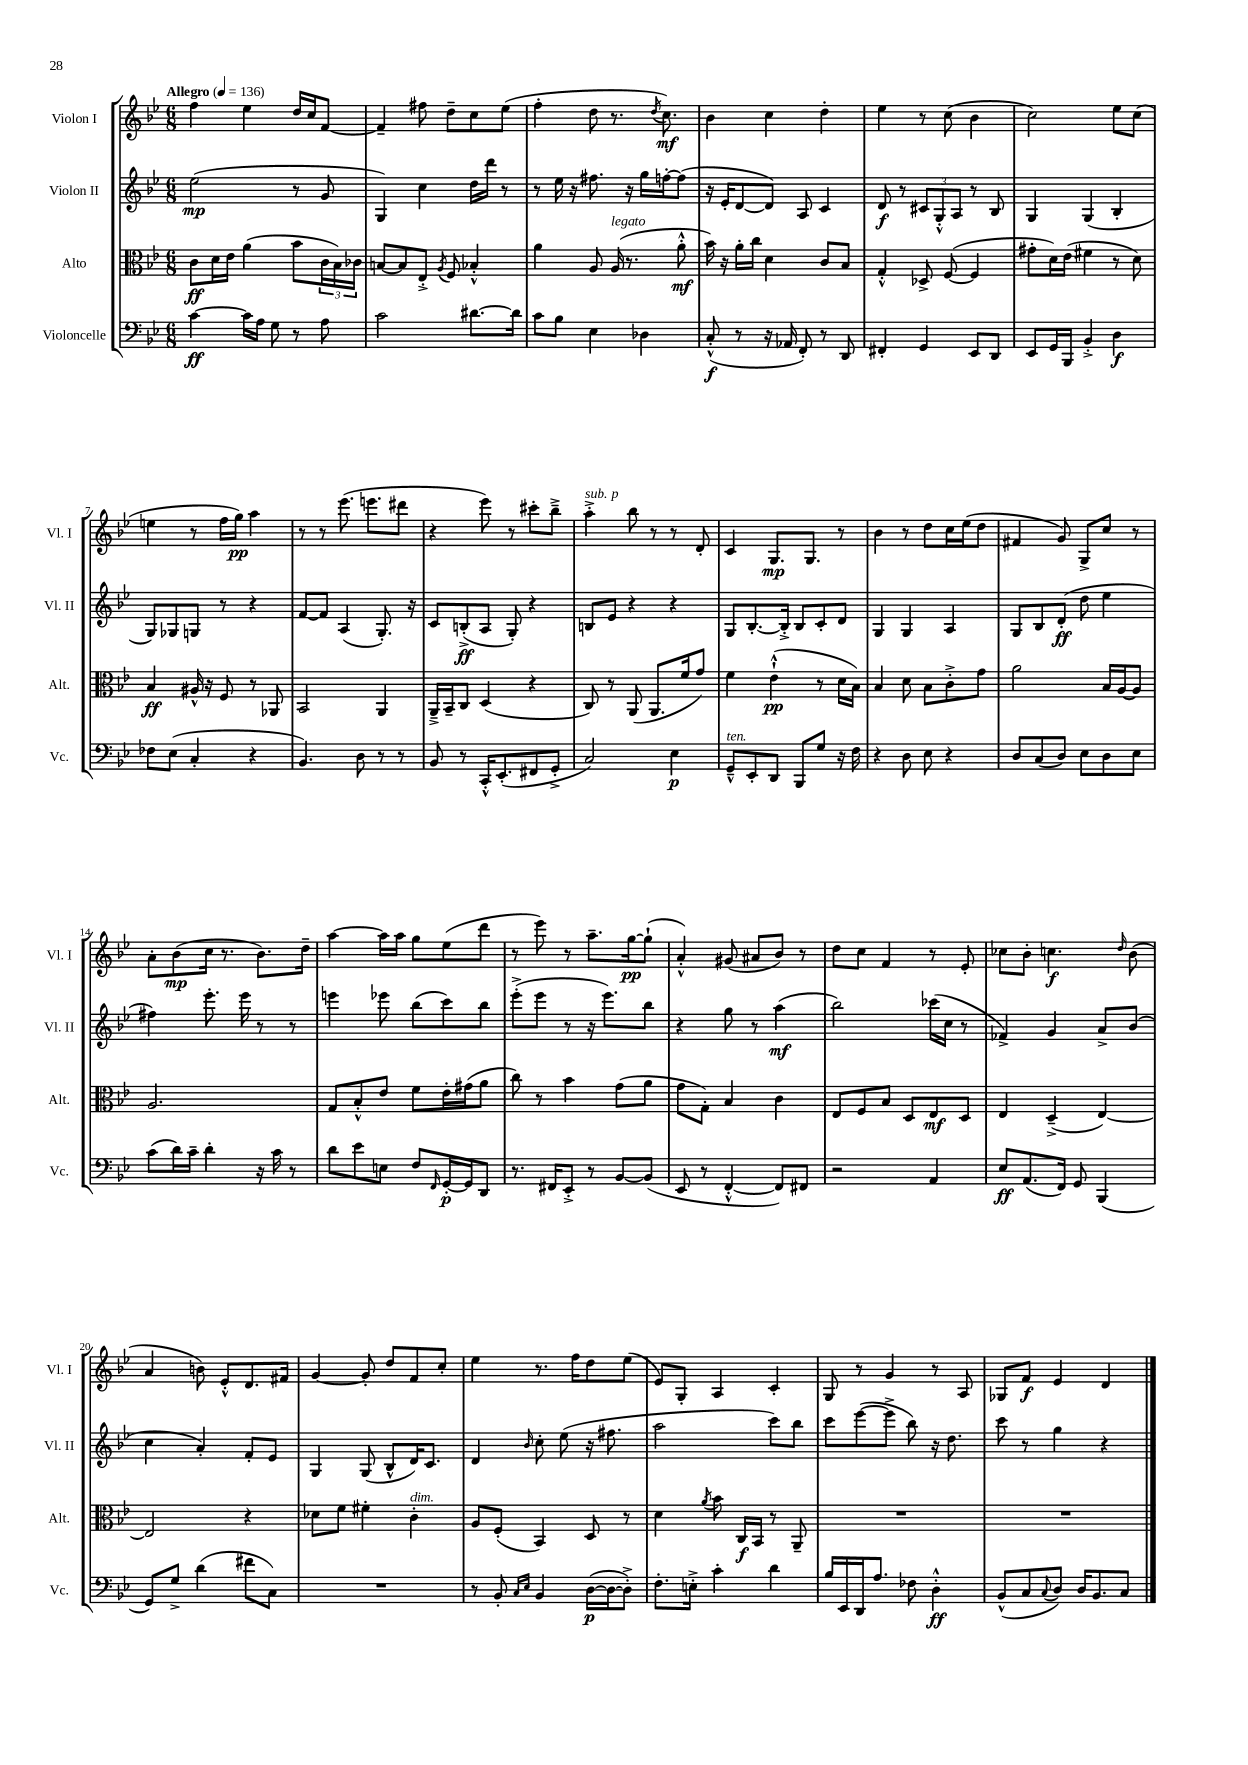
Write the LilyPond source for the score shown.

<<
\new StaffGroup <<
\new Staff = "s0" \with { instrumentName = "Violon I" shortInstrumentName = "Vl. I" } {
    \clef treble \key bes \major \numericTimeSignature \time 6/8 \tempo "Allegro" 4 = 136
    f''4 ees''4 d''16 c''16 f'8~ |
    f'4-- fis''8 d''8-- c''8 ees''8( |
    f''4-. d''8 r8. \acciaccatura { d''8 } c''8.\mf) |
    bes'4 c''4 d''4-. |
    ees''4 r8 c''8( bes'4 |
    c''2) ees''8 c''8( |
    e''4 r8 f''16 g''16\pp) a''4 |
    r8 r8 ees'''8.( e'''8. dis'''8 |
    r4 ees'''8) r8 cis'''8-. bes''8---> |
    a''4-.->^\markup { \italic "sub. p" } bes''8 r8 r8 d'8-. |
    c'4 g8.\mp g8. r8 |
    bes'4 r8 d''8 c''16 ees''16( d''8 |
    fis'4 g'8) g8-> c''8 r8 |
    a'8-. bes'8\mp( c''16 r8. bes'8.) d''16-- |
    a''4~ a''16 a''16 g''8 ees''8( d'''8 |
    r8 ees'''8) r8 a''8.-- g''16~\pp g''8-!( |
    a'4-.-^) gis'8( ais'8 bes'8) r8 |
    d''8 c''8 f'4 r8 ees'8-. |
    ces''8 bes'8-. c''4.\f \grace { d''16 } bes'8( |
    a'4 b'8) ees'8-.-^ d'8. fis'16 |
    g'4~ g'8-. d''8 f'8 c''8-. |
    ees''4 r8. f''16 d''8 ees''8( |
    ees'8) g8-. a4 c'4-. |
    g8 r8 g'4 r8 a8 |
    ges8 f'8\f ees'4 d'4 \bar "|." |
}
\new Staff = "s1" \with { instrumentName = "Violon II" shortInstrumentName = "Vl. II" } {
    \clef treble \key bes \major \numericTimeSignature \time 6/8
    ees''2\mp( r8 g'8 |
    g4) c''4 d''16 d'''16 r8 |
    r8 ees''16 r16 fis''8. r16 g''16 f''16~-. f''8( |
    r16 ees'16-. d'8~ d'8) a8 c'4 |
    d'8\f r8 \tuplet 3/2 { cis'8 g8-.-^ a8 } r8 bes8 |
    g4 g4( bes4-. |
    g8) ges8 g8 r8 r4 |
    f'8~ f'8 a4( g8.-.) r16 |
    c'8 b8-.->\ff( a8 g8-.) r4 |
    b8 ees'8 r4 r4 |
    g8 bes8.~-. bes16-.-> bes8 c'8-. d'8 |
    g4 g4 a4 |
    g8 bes8 d'8-.\ff( d''8 ees''4 |
    fis''4) ees'''8.-. ees'''16 r8 r8 |
    e'''4 ees'''8 bes''8( c'''8) bes''8 |
    ees'''8-.->( ees'''8 r8 r16 ees'''8.) bes''8 |
    r4 g''8 r8 a''4\mf( |
    bes''2) ces'''16( c''16 r8 |
    fes'4->) g'4 a'8-> bes'8( |
    c''4 a'4-.) f'8-. ees'8 |
    g4 g8( bes8-^ d'16) c'8. |
    d'4 \grace { bes'16 } c''8-. ees''8( r16 fis''8. |
    a''2 c'''8) bes''8 |
    c'''8 ees'''8~( ees'''8-> bes''8) r16 d''8. |
    c'''8 r8 g''4 r4 \bar "|." |
}
\new Staff = "s2" \with { instrumentName = "Alto" shortInstrumentName = "Alt." } {
    \clef alto \key bes \major \numericTimeSignature \time 6/8
    c'8\ff d'16 ees'16 a'4( bes'8 \tuplet 3/2 { c'16 bes16) ces'16 } |
    b8~ b8 ees8-.-> \acciaccatura { a8 } f8 bes4-.-^ |
    a'4 a8 a16^\markup { \italic "legato" }( r8. a'8-.-^\mf |
    bes'16) r16 a'16-. c''16 d'4 c'8 bes8 |
    g4-.-^ des8-> f8~( f4 |
    gis'8-. d'16) ees'16( fis'4 r8 d'8) |
    bes4\ff ais16-^ r16 f8 r8 aes,8 |
    bes,2 a,4 |
    a,16---> bes,16-- c8 d4( r4 |
    c8) r8 a,8( a,8. f'16 g'8) |
    f'4 ees'4-!-^\pp( r8 d'16 bes16) |
    bes4 d'8 bes8 c'8-.-> g'8 |
    a'2 bes16 a16~ a8 |
    a2. |
    g8 bes8-.-^ ees'8 f'8 ees'16-. gis'16( a'8 |
    c''8) r8 bes'4 g'8( a'8 |
    g'8 g8-.) bes4 c'4 |
    ees8 f8 bes8 d8 ees8\mf d8 |
    ees4 d4--->( ees4~) |
    ees2 r4 |
    des'8 f'8 fis'4-. c'4-.^\markup { \italic "dim." } |
    a8 f8-.( bes,4) d8 r8 |
    d'4 \acciaccatura { a'8 } bes'8 c16\f bes,16 r8 a,8-- |
    R2. |
    R2. \bar "|." |
}
\new Staff = "s3" \with { instrumentName = "Violoncelle" shortInstrumentName = "Vc." } {
    \clef bass \key bes \major \numericTimeSignature \time 6/8
    c'4~\ff c'16 a16 g8 r8 a8 |
    c'2 dis'8.~ dis'16 |
    c'8 bes8 ees4 des4 |
    c8-.-^\f( r8 r16 aes,16 f,8-.) r8 d,8 |
    fis,4-. g,4 ees,8 d,8 |
    ees,8 g,16 bes,,16 bes,4-.-> d4\f |
    fes8 ees8( c4-. r4 |
    bes,4.) d8 r8 r8 |
    bes,8 r8 c,16-.-^ ees,8.-.( fis,8 g,8-.-> |
    c2) ees4\p |
    g,8---^^\markup { \italic "ten." } ees,8-. d,8 bes,,8 g8 r16 f16 |
    r4 d8 ees8 r4 |
    d8 c8( d8) ees8 d8 ees8 |
    c'8( d'16) c'16-- d'4-. r16 c'16 r8 |
    d'8 ees'8 e8 f8 \grace { f,16 } g,16~-.\p g,16 d,8 |
    r8. fis,16 ees,8-.-> r8 bes,8~ bes,8( |
    ees,8 r8 f,4~-.-^ f,8) fis,8 |
    r2 a,4 |
    ees8\ff a,8.( f,16) g,8 bes,,4( |
    g,8) g8-> d'4( fis'8 c8) |
    R2. |
    r8 bes,8-. \grace { c16 ees16 } bes,4 d16~\p( d16~ d8-.->) |
    f8.-. e16-.-> c'4-. d'4 |
    bes16 ees,16 d,16 a8. fes8 d4-.-^\ff |
    bes,8-^( c8 \appoggiatura { c8 } d8) d16 bes,8. c8 \bar "|." |
}
>>
>>
